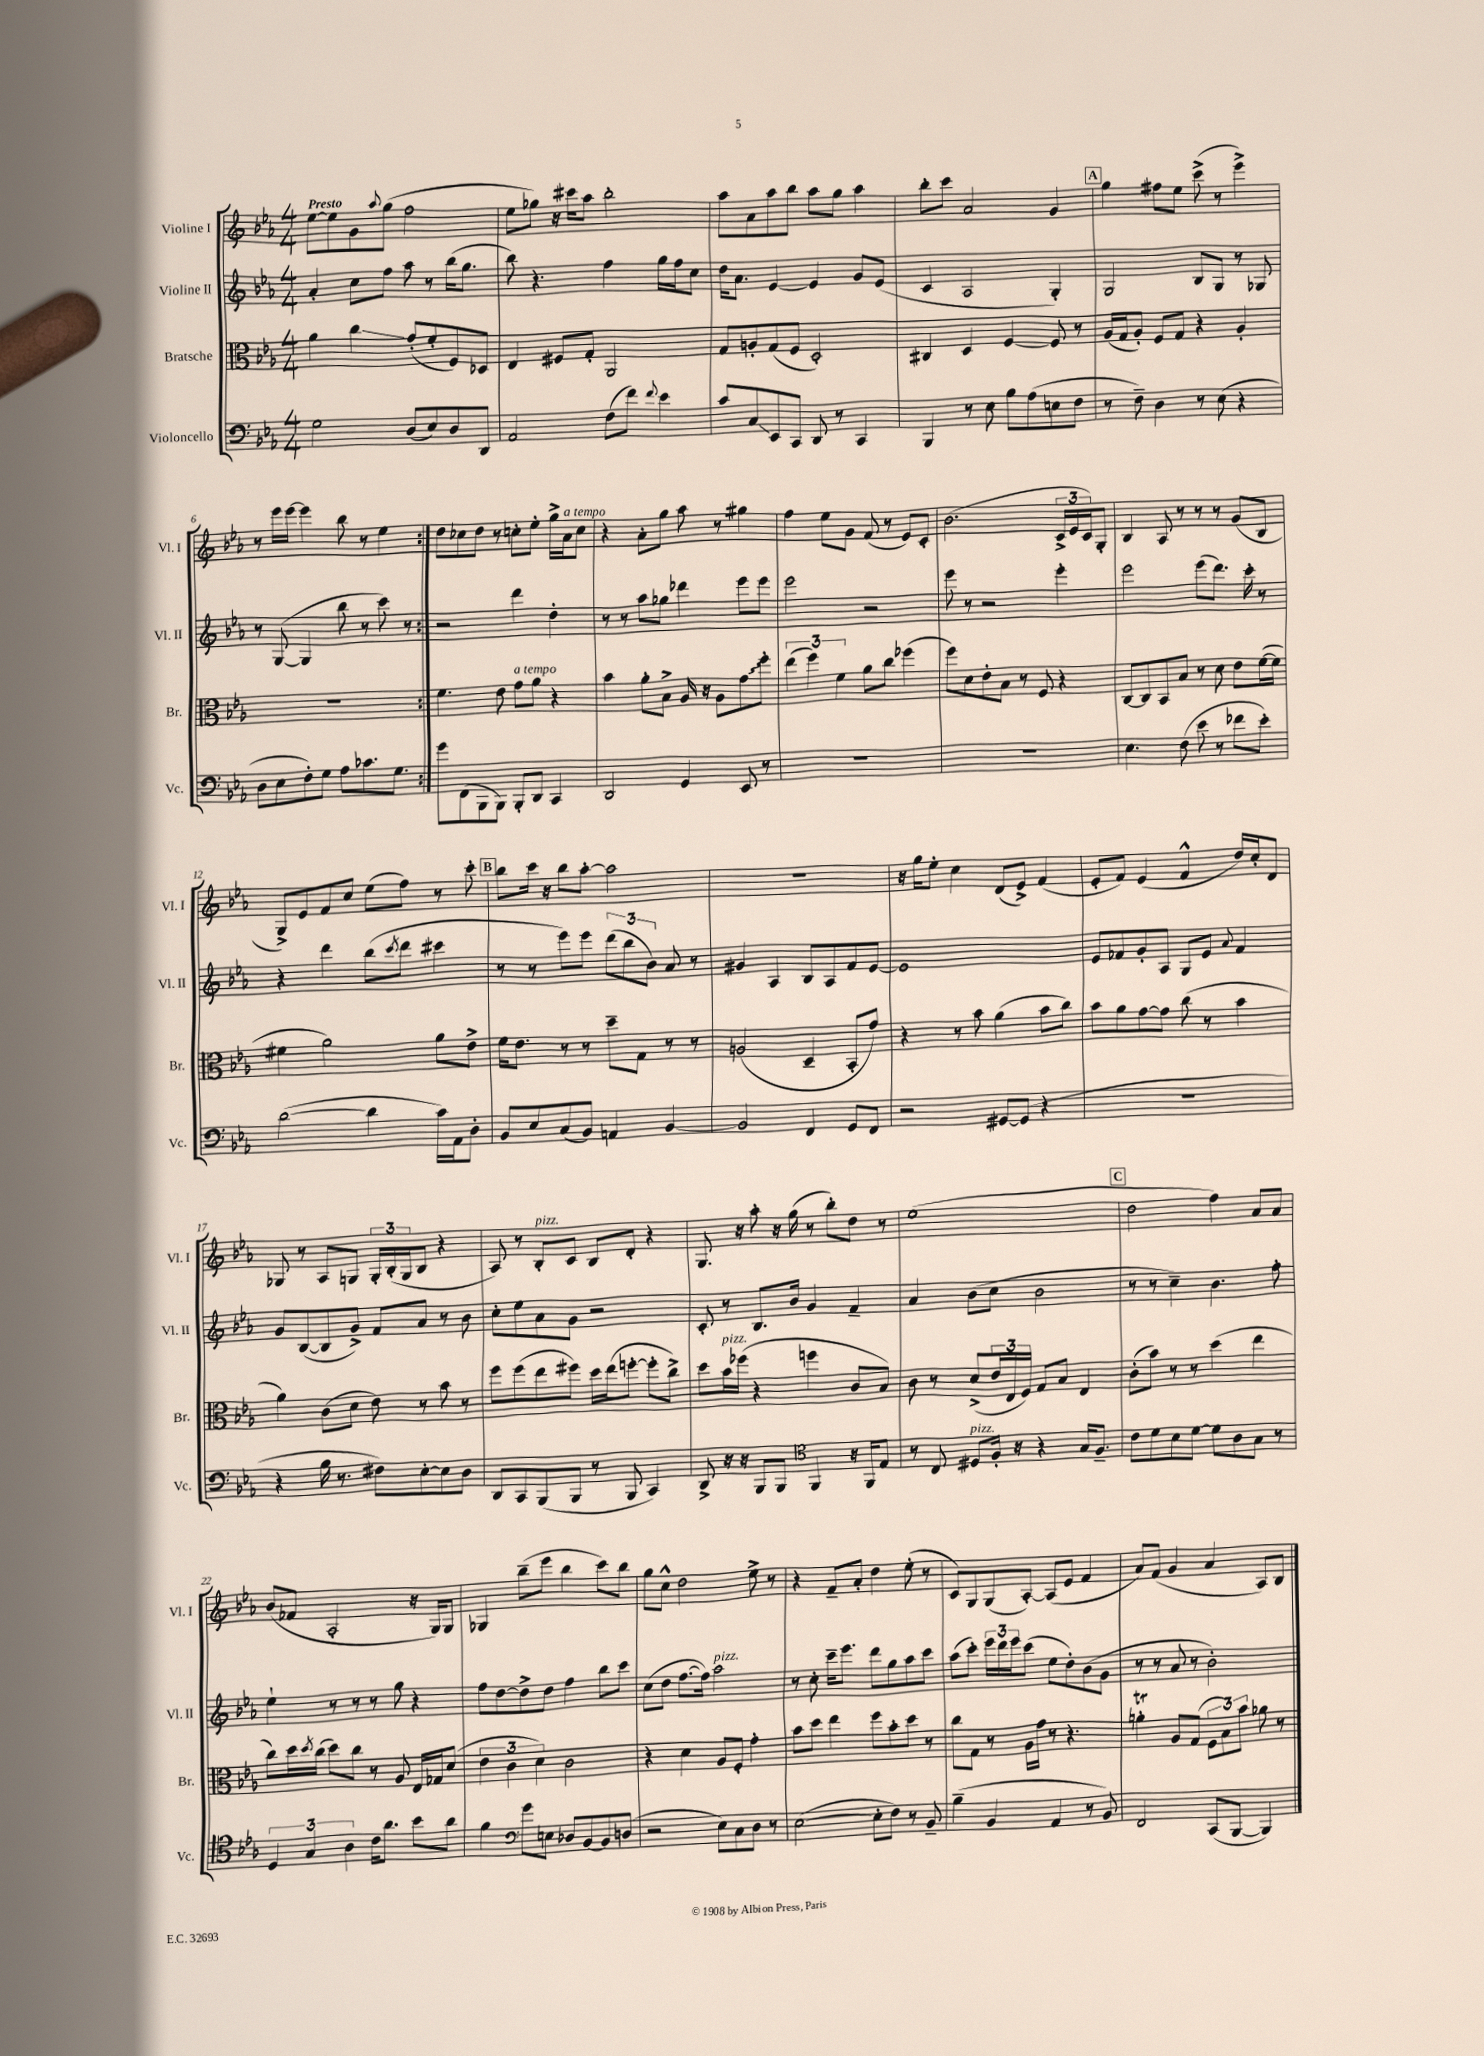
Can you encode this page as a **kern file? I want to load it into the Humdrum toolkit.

**kern	**kern	**kern	**kern
*staff4	*staff3	*staff2	*staff1
*clefF4	*clefC3	*clefG2	*clefG2
*k[b-e-a-]	*k[b-e-a-]	*k[b-e-a-]	*k[b-e-a-]
*M4/4	*M4/4	*M4/4	*M4/4
2G	4a-	4a-'	[8ee-
.	.	.	8ee-]
.	4cc	8cc	8g
.	.	.	8qqaa-
.	.	8ff	(8gg
(8D	(8g'	8aa-	2ff
8E-)	8f'	8r	.
8D	8F)	(16bb-	.
.	.	8.gg	.
8DD	8D-	.	.
=	=	=	=
2AA-	4E-	8bb-)	8ee-
.	.	4.r	8gg-)
.	8F#	.	16r
.	.	.	16ccc#
.	8G'	.	8aa-
(8F	2AA-	4ff	2bb-'
8f)	.	.	.
8qqf	.	.	.
4e-	.	16gg	.
.	.	16ff	.
.	.	8cc	.
=	=	=	=
8c	8G	16dd	8aa-
.	.	8.a-	.
8C	8A'	.	8a-
8EE-	(8G	[4e-	8aa-
8CC	8F	.	8bb-
8DD	2D')	4e-]	8aa-
8r	.	.	8gg
4CC	.	8g	4aa-
.	.	(8e-	.
=	=	=	=
4BBB-	4C#	4c	8bb-'
.	.	.	8ccc
8r	4D	2A-	2a-
8E-	.	.	.
8B-	[4F	.	.
(8A-	.	.	.
8E	8F]	4G')	4g
8F	8r	.	.
=	=	=	=
8r	(16A-	2G	4gg
.	16G	.	.
8F~)	8A-')	.	.
4D	8F	.	8ff#
.	8G	.	8ee-
8r	4r	8B-	(8ccc^
(8E-	.	8G	8r
4r	4A-'	8r	4eee-^)
.	.	8G-	.
=	=	=	=
8D	1r	8r	8r
8E-	.	([8G	16eee-
.	.	.	[16eee-
8F')	.	4G]	4eee-]
8G	.	.	.
8A-	.	8bb-	8bb-
8.c-	.	8r	8r
.	.	8ccc)	4ee-
8.G	.	.	.
.	.	8r	.
=:|!	=:|!	=:|!	=:|!
8g	4.f	2r	8dd
(8FF	.	.	8cc-
8BBB-	.	.	8dd
8BBB-)	8e-	.	8r
8BBB-'	8g	4ddd	8cc'
8DD	8a-	.	8ee-'
4CC	4r	4dd'	16gg^
.	.	.	16a-
.	.	.	8cc
=	=	=	=
2DD	4b-	8r	4r
.	.	8r	.
.	8a-'	8aa-	8a-'
.	8B-^	8gg-	8gg
4GG	16A-	4ddd-	8aa-
.	16r	.	.
.	8A-	.	8r
8EE-	8g	8eee-	4gg#
8r	8ff'	8eee-	.
=	=	=	=
1r	(6ee-	2eee-	4ff
.	6ff)	.	.
.	.	.	8ee-
.	6f	.	.
.	.	.	8g
.	8a-	2r	(8f
.	8cc	.	8r
.	(4ff-	.	8e-)
.	.	.	8c'
=	=	=	=
1r	8ff)	8eee-	(2.b-
.	8d	8r	.
.	8e-'	2r	.
.	8B-	.	.
.	8r	.	.
.	8F	.	.
.	4r	4eee-'	24c^
.	.	.	24e-
.	.	.	24c)
.	.	.	8G'
=	=	=	=
4.E-	[8C	2eee-	4B-
.	8C]	.	.
.	8BB-	.	8A-
(8F	8B-	.	8r
8e-	8r	(8eee-	8r
8r	8d	8.ddd)	8r
8f-	8e-	.	(8g
.	.	16ccc'	.
8e-')	([16f	8r	8B-
.	16f]	.	.
=	=	=	=
([2d	4f#	4r	8G^)
.	.	.	8e-
.	2a-)	4ddd	8f
.	.	.	8cc
4d]	.	(8bb-	(8ee-
.	.	8qccc	.
.	.	8ddd	8ff)
16c)	8a-	4ccc#	8r
16AA-	.	.	.
8D'	8e-^	.	8ccc'
=	=	=	=
8BB-	16f	8r	8bb-
.	8.e-	.	.
8E-	.	8r	16ccc
.	.	.	16r
(8C	8r	8eee-)	8bb-
8BB-)	8r	8eee-	[8aa-'
4AA	8dd~	(12ddd	2aa-]
.	.	12bb-	.
.	8G	.	.
.	.	12b-)	.
[4BB-	8r	8a-	.
.	8r	8r	.
=	=	=	=
2BB-]	(2A	4g#	1r
.	.	4A-	.
4FF	4D~	8B-	.
.	.	8A-	.
8GG	8BB-'	8f	.
8FF	8g)	[8e-	.
=	=	=	=
2r	4r	1e-]	16r
.	.	.	16gg
.	.	.	8ee-'
.	8r	.	4cc
.	8b-	.	.
[8GG#	(4a-	.	(8d
(8GG#]	.	.	8e-^)
4r	8b-	.	(4f
.	8cc)	.	.
=	=	=	=
1r	8b-	8e-	8e-'
.	8a-	8f-	8f)
.	[8g	8g'	(4e-
.	8g]	8A-	.
.	(8cc	8G	4f^^
.	8r	8e-	.
.	.	8qqa-	.
.	4b-	4f-	16dd)
.	.	.	16cc'
.	.	.	8d
=	=	=	=
4r	4a-)	8g	8G-
.	.	([8B-	8r
16B-	(8c	8B-]	8A-
8.r	.	.	.
.	8d	8g^)	8G
8F#)	8e-)	8f	24G'
.	.	.	(24B-'
.	.	.	24G
[8E-'	8r	8a-	8B-
8E-]	8b-	8r	4r
8D	8r	8b-	.
=	=	=	=
8DD	8ff	8cc'	8A-)
8CC	(8ff	8ee-	8r
(8BBB-	8ee-	8a-	8B-'
8BBB-	8ff#)	8g	8c
8r	16dd	2r	8B-
.	(16ee-	.	.
8BBB-	[8ff'	.	8d'
4CC)	8ff']	.	4r
.	8cc^)	.	.
=	=	=	=
8DD^	8dd	8c'	8.G
16r	16b-	8r	.
16r	(16ff-	.	16r
8BBB-	4r	8.B-	8aa-'
8BBB-	.	.	16r
.	.	16b-	(16gg
*clefC4	*	*	*
4FF	4ff	4g	8r
.	.	.	8bb-')
16r	8c	4f~	8dd
16FF	.	.	.
8E-	8B-)	.	8r
=	=	=	=
8r	8c	4a-	(1ee-
8C	8r	.	.
8D#	(8d^	(8b-	.
16F'	24e-	8cc	.
.	24E-	.	.
16r	.	.	.
.	24F)	.	.
4r	8G	2b-	.
.	8B-	.	.
16G	4E-	.	.
8.F~	.	.	.
=	=	=	=
8c	(8c'	8r	2dd
8d	8b-)	8r	.
8B-	8r	4cc~)	.
[8d	8r	.	.
8d]	(4dd	4.b-	4ff)
8A-	.	.	.
8G	4ee-	.	8a-
8r	.	8ff'	8a-
=	=	=	=
6D	8cc)	4ee-`	(8b-
.	16dd	.	8f-
6G	.	.	.
.	8qdd	.	.
.	(16cc	.	.
.	8dd)	8r	2A-'
6A-	.	.	.
.	8cc	8r	.
16c	8r	8r	.
8.a-	.	.	.
.	8A-	8gg	.
8b-	16E-	4r	16r
.	16G-	.	16G)
8a-	(8d	.	8G
=	=	=	=
4f	6e-	8ff	4G-
.	.	[8dd	.
.	6c	.	.
*clefF4	*	*	*
8g	.	8dd^]	(8bb-~
.	6d)	.	.
8E	.	8dd	8eee-
8D-	2c	4ff	4bb-
[8BB-	.	.	.
8BB-]	.	8bb-	8ccc)
(8D	.	8ccc	8bb-
=	=	=	=
2r	4r	(8cc	8gg
.	.	8dd	8cc^^
.	4d	[8.ff	2dd
.	.	16ff])	.
8E-)	8A-	2aa-	.
8C	8F'	.	.
8D	4g'	.	8ee-^
8r	.	.	8r
=	=	=	=
([2E-	8b-	8r	4r
.	8dd	8cc'	.
.	4ee-	16ccc~	8f~
.	.	8.eee-	.
.	.	.	8a-'
8E-']	8ff	8ddd	4dd
8F)	8b-'	8gg	.
8r	8dd	8aa-	(8ee-'
8BB-~	8r	8ccc	8r
=	=	=	=
(4B-~	8cc	(8aa-	8c)
.	8G	8ccc')	8G
4BB-	8r	24eee-	(8G
.	.	24ddd	.
.	.	24eee-	.
.	16A-	(8ccc	[8A-')
.	16g	.	.
4AA-	8r	8ee-	(8A-]
.	4.r	8dd')	8e-
8r	.	(8b-	4f
8BB-)	.	8g	.
=	=	=	=
2FF	4a'	8r	8a-)
.	.	8r	(8f
.	8A-	8a-	4g
.	(8G	8r	.
(8CC	12F	2b-')	4a-
.	12B-)	.	.
[8BBB-	.	.	.
.	12b-	.	.
4BBB-])	8a-	.	8A-)
.	8r	.	8B-
==	==	==	==
*-	*-	*-	*-
